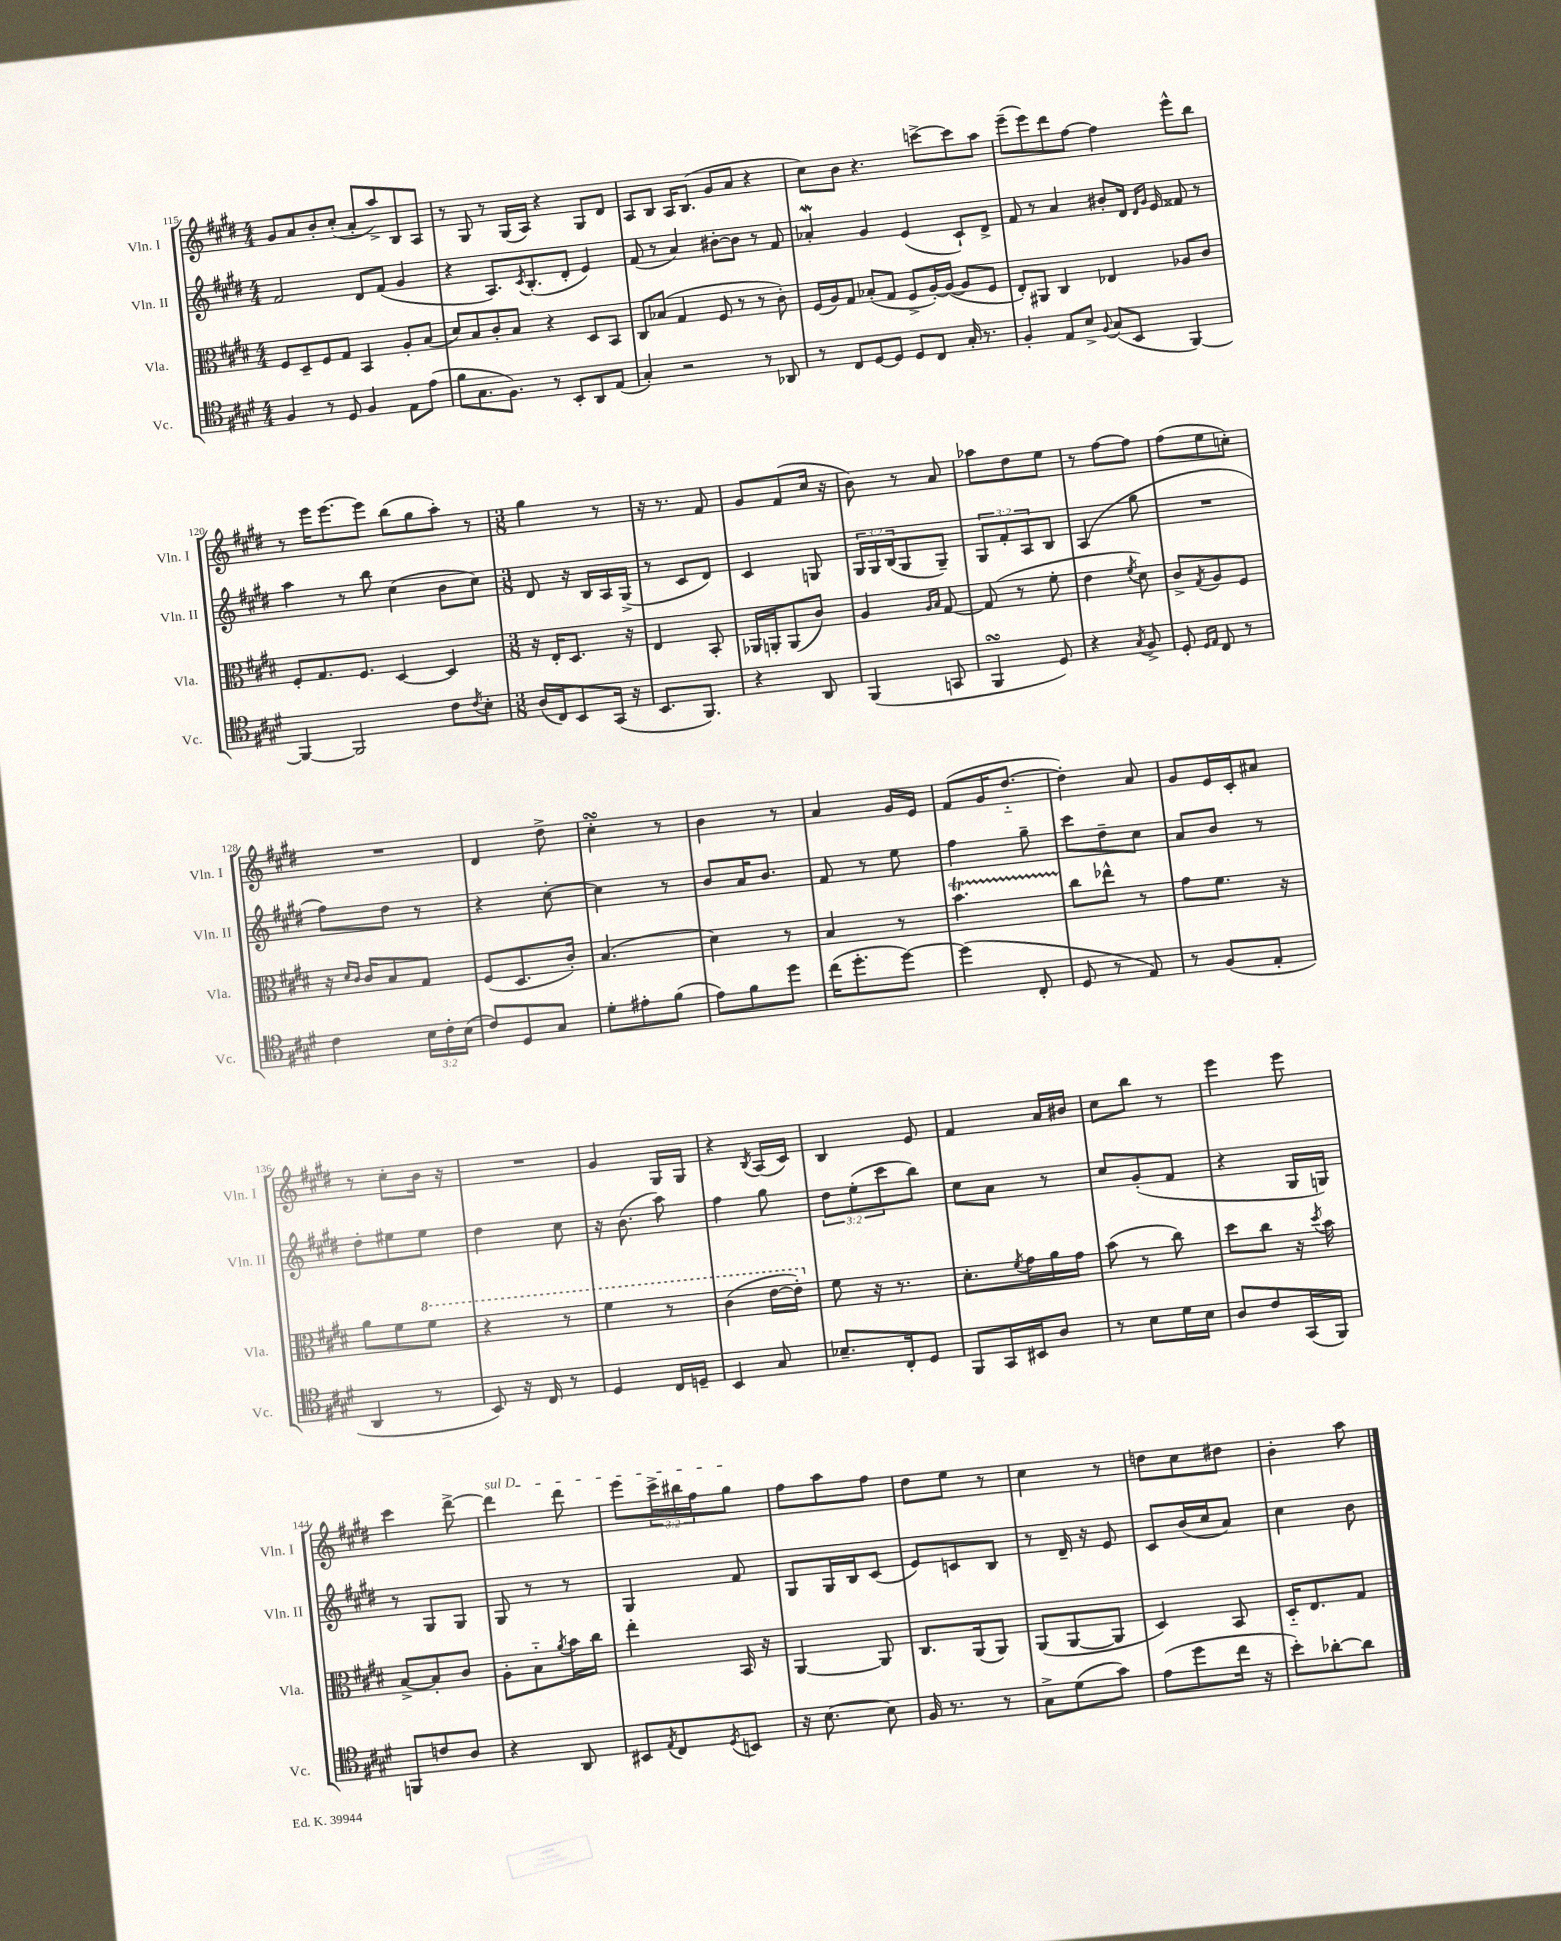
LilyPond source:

<<
\new StaffGroup <<
\new Staff = "s0" \with { instrumentName = "Vln. I" shortInstrumentName = "Vln. I" } {
    \clef treble \key e \major \numericTimeSignature \time 4/4 \override Staff.TupletNumber.text = #tuplet-number::calc-fraction-text
    gis'8 a'8 b'8-. cis''8-.( a'8-. a''8->) b8 a8 |
    r8 gis8 r8 gis16( a16) r4 gis8 dis'8 |
    a8 b8 a16 b8.( gis'8 a'8 r4 |
    cis''8) b'8 r4. c'''8~-> c'''8 a''8 |
    e'''8--( e'''8) dis'''8 fis''8~ fis''4 e'''8-^ b''8 |
    r8 e'''16 e'''8.~ e'''8 b''8( gis''8 a''8-.) r8 |
    \numericTimeSignature \time 3/8 gis''4 r8 |
    r16 r8. fis'8 |
    gis'8 fis'8( cis''16 r16 |
    b'8) r8 a'8 |
    aes''8 dis''8 e''8 |
    r8 fis''8~ fis''8 |
    fis''8( e''8 c''8-.) |
    R4. |
    dis'4 dis''8-> |
    cis''4-.\turn r8 |
    b'4 r8 |
    a'4 gis'16 e'16 |
    fis'8( gis'16 dis''8.~-_ |
    dis''4-.) a'8 |
    gis'8 e'16 cis'16-. ais'8 |
    r8 cis''8-. b'16 r16 |
    R4. |
    gis'4 gis16 gis16 |
    r4 \acciaccatura { b8 } a16( cis'16) |
    b4 e'8 |
    fis'4 a'16 bis'16 |
    cis''8 b''8 r8 |
    e'''4 e'''8 |
    cis'''4 dis'''8~-> |
    \once \override TextSpanner.bound-details.left.text = \markup { \italic "sul D" } dis'''4\startTextSpan dis'''8 |
    e'''8 \tuplet 3/2 { cis'''16-> bis''16 fis''16 } gis''8\stopTextSpan |
    fis''8 a''8 fis''8 |
    dis''8 e''8 r8 |
    cis''4 r8 |
    d''8 cis''8 dis''8 |
    b'4-. a''8 \bar "|." |
}
\new Staff = "s1" \with { instrumentName = "Vln. II" shortInstrumentName = "Vln. II" } {
    \clef treble \key e \major \numericTimeSignature \time 4/4 \override Staff.TupletNumber.text = #tuplet-number::calc-fraction-text
    fis'2 dis'8 fis'8( gis'4 |
    r4 a8.) \acciaccatura { cis'8 } b8.-.( dis'8-. e'4) |
    fis'8( r8 a'4) bis'8~-. bis'8 r8 fis'8 |
    aes'4-.\mordent gis'4 e'4( cis'8-!) dis'8-> |
    fis'8 r8 a'4 bis'8-. dis'16 \grace { dis'16 gis'16 } e'16 fisis'8 r8 |
    a''4 r8 b''8 cis''4( b'8 cis''8) |
    \numericTimeSignature \time 3/8 dis'8 r16 b16 a16 gis16->( |
    r8 cis'8 dis'8) |
    cis'4 g8 |
    \tuplet 3/2 { gis16 gis16 b16( } gis8 gis8--) |
    \tuplet 3/2 { gis8 fis'8-. a8 } b8 |
    a4( gis''8 |
    R4. |
    fis''8) dis''8 r8 |
    r4 cis''8~-. |
    cis''4 r8 |
    b'8 a'16 b'8. |
    fis'8 r8 e''8 |
    fis''4 gis''8-- |
    cis'''8 dis''8-- cis''8 |
    a'8 b'8 r8 |
    dis''8-. eis''8 eis''8 |
    dis''4 cis''8 |
    r16 b'8.( a''8) |
    fis''4 gis''8 |
    \tuplet 3/2 { dis''8 e''8-.( cis'''8 } b''8) |
    cis''8 a'8 r8 |
    cis''8 gis'8-.( fis'8 |
    r4 gis16 g16) |
    r8 gis8 gis8 |
    gis8 r8 r8 |
    gis4 fis'8 |
    gis8 gis16 b16 cis'8( |
    e'8) c'8 b8 |
    r8 dis'16-- r16 e'8 |
    cis'8 b'16( cis''16 a'8) |
    cis''4 b'8 \bar "|." |
}
\new Staff = "s2" \with { instrumentName = "Vla." shortInstrumentName = "Vla." } {
    \clef alto \key e \major \numericTimeSignature \time 4/4
    fis8 dis8-- fis8 gis8 b,4 a8-. b8( |
    dis'8) b8 cis'8-. b8 r4 dis8 b,8 |
    cis8 bes8( gis4 fis8 r8 r8 cis'8-.) |
    fis16( a16) gis8 bes8-.( gis8 fis8-> a16~-.) a16~( a8 fis8 |
    e8-.) ais,8 cis4 ees4 aes8 cis'8 |
    fis8-. gis8. fis8. dis4~ dis4 |
    \numericTimeSignature \time 3/8 r16 e16-. dis8. r16 |
    e4 b,8-. |
    aes,16 a,16-. a,8( cis'8) |
    a4 \grace { a16 b16 } gis8~ |
    gis8( r8 fis'8-. |
    e'4 \acciaccatura { fis'8 } dis'8) |
    cis'8-> \acciaccatura { gis8 } a8 fis8 |
    r16 \grace { dis'16 cis'16 } cis'16 b8 gis8 |
    fis8( dis8. cis'16-.) |
    b4.( |
    dis'4) r8 |
    b4 r8 |
    b'4.\startTrillSpan |
    cis''8\stopTrillSpan ees''8-^ r8 |
    gis'8 fis'8. r16 |
    a'8 fis'8 \ottava #1 fis''8 |
    r4 r8 |
    fis''4 r8 |
    cis''4( e''16~ e''16-.) \ottava #0 |
    fis'8 r16 r8. |
    dis'8.-. \acciaccatura { fis'8 } gis'16 a'16 gis'16 |
    b'8( r8 cis''8) |
    dis''8 cis''8 r16 \acciaccatura { dis''8 } b'16 |
    b8~-> b8-. cis'8 |
    a8-. b8-_ \acciaccatura { a'8 } b'16 cis''16 |
    e''4-. b,16 r16 |
    a,4~ a,8 |
    cis8. a,16( a,8) |
    a,8( a,8~ a,8 |
    dis4) b,8 |
    dis16-_ e8. gis8 \bar "|." |
}
\new Staff = "s3" \with { instrumentName = "Vc." shortInstrumentName = "Vc." } {
    \clef tenor \key e \major \numericTimeSignature \time 4/4 \override Staff.TupletNumber.text = #tuplet-number::calc-fraction-text
    fis4 r8 dis8 fis4 e8 e'8( |
    fis'8 gis8. fis8.) r8 b,8-. a,8 e8( |
    gis4-.) r2 r8 aes,8 |
    r8 cis8 dis8~ dis8 dis8 cis8 gis16-. r8. |
    fis4-. e8 b8-> \appoggiatura { fis8 } gis8( b,8 fis,4~) |
    fis,4~ fis,2 cis'8 \acciaccatura { cis'8 } b8-. |
    \numericTimeSignature \time 3/8 a16( cis16) b,8 gis,16( r16 |
    b,8. fis,8.) |
    r4 a,8 |
    fis,4( g,8 |
    fis,4\turn dis8) |
    r4 \acciaccatura { gis8 } fis8-> |
    dis8-. \grace { dis16 e16 } cis8 r8 |
    cis'4 \tuplet 3/2 { b16 cis'16-. b16( } |
    cis'8) dis8 gis8 |
    dis'8-. eis'8-. fis'8( |
    e'8) fis'8 dis''8 |
    cis''16( dis''8.-. dis''8~) |
    dis''4( cis8-. |
    dis8 r8 e8) |
    r8 fis8( e8-. |
    a,4 r8 |
    b,8) r16 cis16 r8 |
    dis4 cis16 d16-- |
    b,4 gis8 |
    bes8.-- cis16-. dis8 |
    fis,8 gis,16 bis,16 a8 |
    r8 b8 dis'16 b16 |
    a8 cis'8 gis,16( fis,16) |
    f,8 c'8 a8 |
    r4 a,8 |
    bis,8 \acciaccatura { e8 } cis8 \acciaccatura { dis8 } b,8 |
    r16 b8.~ b8 |
    fis16 r8. r8 |
    gis8-> dis'8( gis'8) |
    e'8( dis''8 cis''16 r16 |
    b'8-.) aes'8~-. aes'8 \bar "|." |
}
>>
>>
\layout { \context { \Score currentBarNumber = #115 } }
